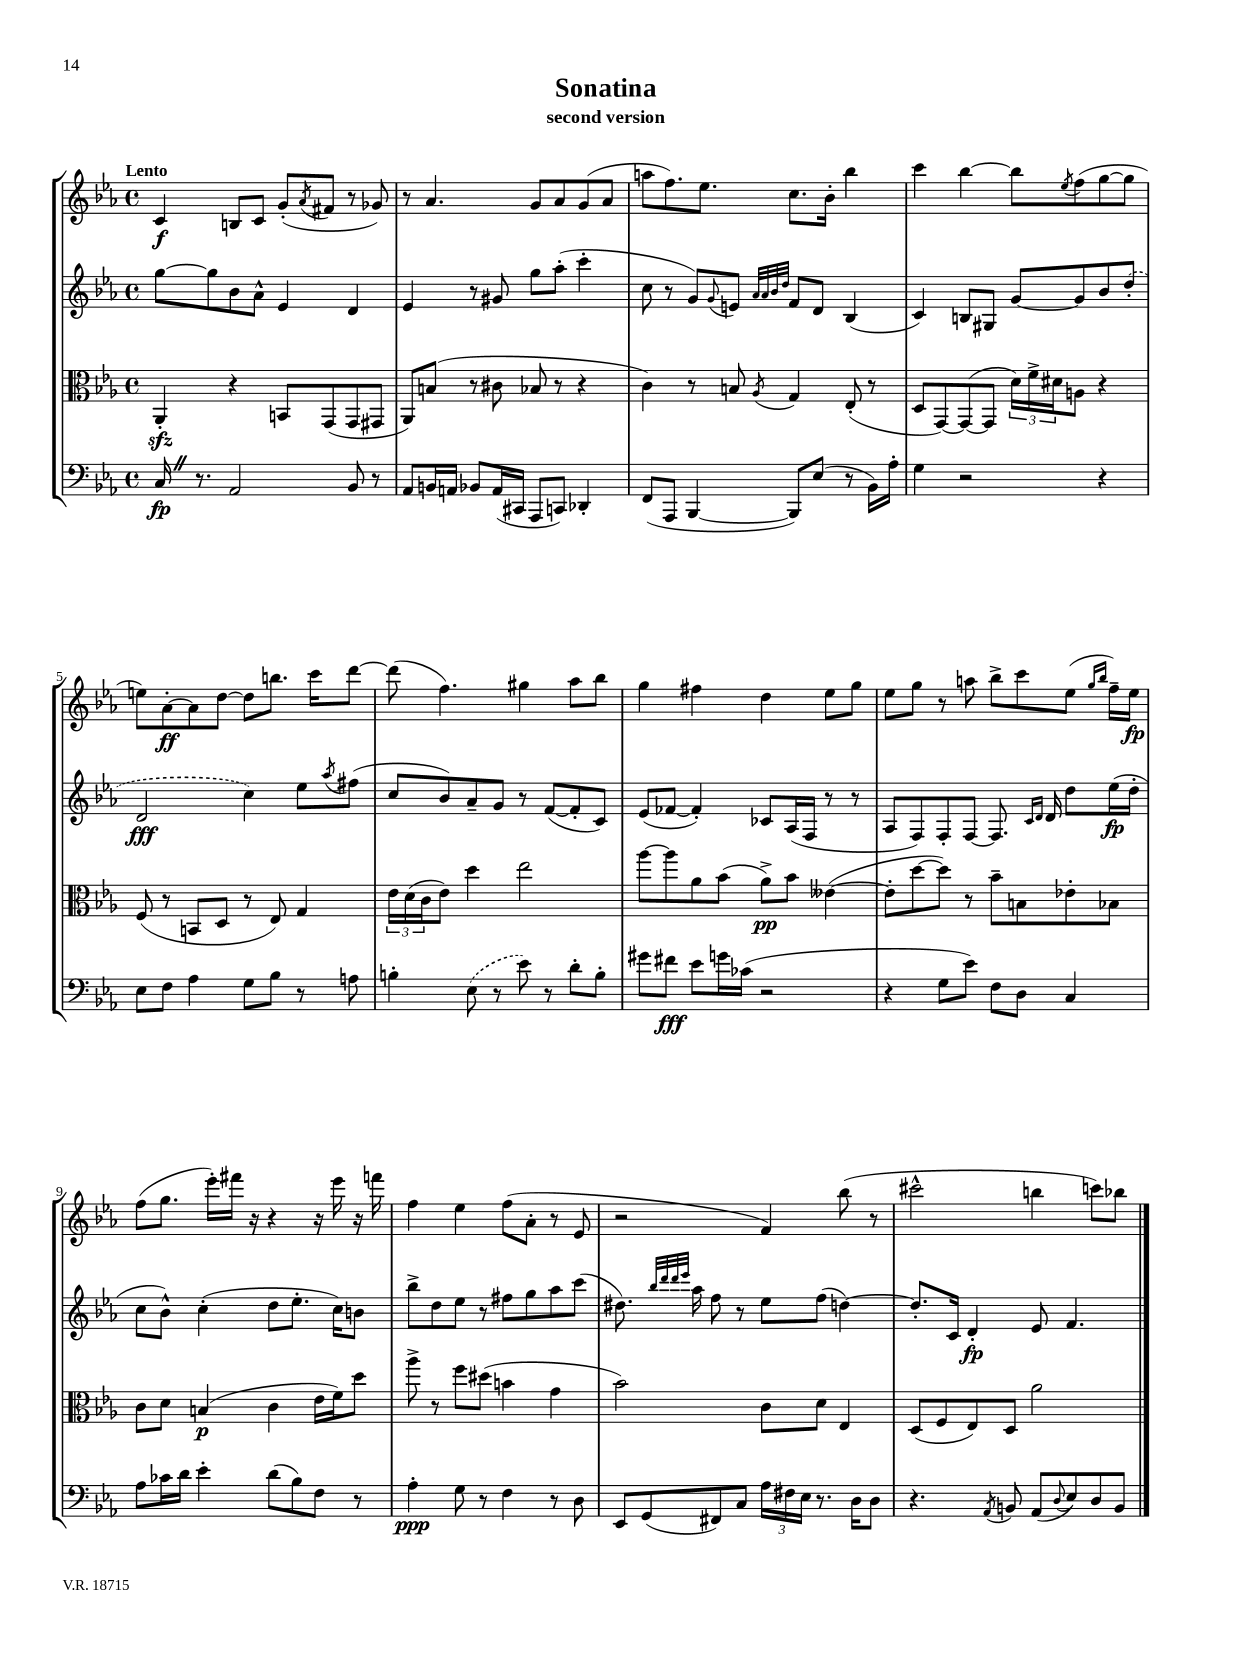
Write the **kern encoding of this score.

**kern	**kern	**kern	**kern
*staff4	*staff3	*staff2	*staff1
*clefF4	*clefC3	*clefG2	*clefG2
*k[b-e-a-]	*k[b-e-a-]	*k[b-e-a-]	*k[b-e-a-]
*M4/4	*M4/4	*M4/4	*M4/4
*met(c)	*met(c)	*met(c)	*met(c)
16C	4AA-'	[8gg	4c
8.r	.	.	.
.	.	8gg]	.
2AA-	4r	8b-	8B
.	.	8a-^^	8c
.	8BB	4e-	(8g'
.	.	.	8qa-
.	(8GG	.	8f#
8BB-	8GG	4d	8r
8r	8GG#	.	8g-)
=	=	=	=
8AA-	8AA-)	4e-	8r
16BB	(8B	.	4.a-
16AA	.	.	.
8BB-	8r	8r	.
(16AA	8c#	8g#	.
16CC#	.	.	.
8AAA-	8B-	8gg	8g
8CC)	8r	(8aa-'	8a-
4DD-'	4r	4ccc'	(8g
.	.	.	8a-
=	=	=	=
(8FF	4c)	8cc	8aa
8AAA-	.	8r	8.ff)
[4BBB-	8r	8g)	.
.	.	.	8.ee-
.	.	8qqg	.
.	8B	8e	.
.	.	32qqa-	.
.	.	32qqa-	.
.	.	32qqb-	.
.	8qA-	32qqdd	.
8BBB-])	4G	8f	8.cc
(8E-	.	8d	.
.	.	.	16b-'
8r	(8E-'	(4B-	4bb-
16BB-)	8r	.	.
16A-'	.	.	.
=	=	=	=
4G	8D	4c)	4ccc
.	[8GG)	.	.
2r	(8GG_	8B	[4bb-
.	8GG]	8G#	.
.	24d)	[8g	8bb-]
.	24f^	.	.
.	24d#	.	.
.	.	.	8qee-
.	8A	8g]	(8ff
4r	4r	8b-	[8gg
.	.	(8dd'	8gg]
=	=	=	=
8E-	(8F	2d	8ee)
8F	8r	.	[8a-'
4A-	8BB	.	8a-]
.	8D	.	[8dd
8G	8r	4cc)	8dd]
8B-	8E-)	.	8.bb
8r	4G	8ee-	.
.	.	.	16ccc
.	.	8qaa-	.
8A	.	(8ff#	[8ddd
=	=	=	=
4B'	24e-	8cc	(8ddd]
.	(24d	.	.
.	24c	.	.
.	8e-)	8b-)	4.ff)
(8E-	4dd	8a-~	.
8r	.	8g	.
8e-)	2ee-	8r	4gg#
8r	.	([8f	.
8d'	.	8f']	8aa-
8B'	.	8c)	8bb-
=	=	=	=
8g#	[8aa-	(8e-	4gg
8f#	8aa-]	[8f-	.
8e-	8a-	4f-'])	4ff#
16g	(8b-	.	.
(16c-	.	.	.
2r	8a-^)	8c-	4dd
.	8b-	(16A-	.
.	.	16F	.
.	([4e--	8r	8ee-
.	.	8r	8gg
=	=	=	=
4r	8e--']	8A-	8ee-
.	[8dd	8F)	8gg
8G	8dd])	8F'	8r
8e-)	8r	[8F	8aa
8F	8b-~	8.F]	8bb-^
8D	8B	.	8ccc
.	.	16qqc	.
.	.	16qqd	.
.	.	16d	.
4C	8e-'	8dd	(8ee-
.	.	.	16qqgg
.	.	.	16qqbb-
.	8B-	(16ee-	16ff~)
.	.	16dd'	16ee-
=	=	=	=
8A-	8c	8cc	(8ff
16c-	8d	8b-^^)	8.gg
16d	.	.	.
4e-'	(4B	(4cc'	.
.	.	.	16eee-')
.	.	.	16fff#
.	.	.	16r
(8d	4c	8dd	4r
8B-)	.	8.ee-'	.
8F	16e-	.	16r
.	16f)	16cc)	16eee-
8r	8dd	8b	16r
.	.	.	16fff
=	=	=	=
4A-'	8aa-^	8bb-^	4ff
.	8r	8dd	.
8G	8ff	8ee-	4ee-
8r	(8dd#	8r	.
4F	4b	8ff#	(8ff
.	.	8gg	8a-'
8r	4g	8aa-	8r
8D	.	(8ccc	8e-
=	=	=	=
8EE-	2b-)	8.dd#)	2r
(8GG	.	.	.
.	.	32qqbb-	.
.	.	32qqddd	.
.	.	32qqddd	.
.	.	32qqeee-	.
.	.	16aa-	.
8FF#)	.	8ff	.
8C	.	8r	.
24A-	8c	8ee-	4f)
24F#	.	.	.
24E-	.	.	.
8.r	8d	(8ff	.
.	4E-	[4dd)	(8bb-
16D	.	.	.
8D	.	.	8r
=	=	=	=
4.r	(8D	8.dd']	2ccc#^^
.	8F	.	.
.	.	16c	.
.	8E-)	4d'	.
8qAA-	.	.	.
8BB	8D	.	.
(8AA-	2a-	8e-	4bb
8qqD	.	.	.
8E-)	.	4.f	.
8D	.	.	8ccc)
8BB	.	.	8bb-
==	==	==	==
*-	*-	*-	*-
